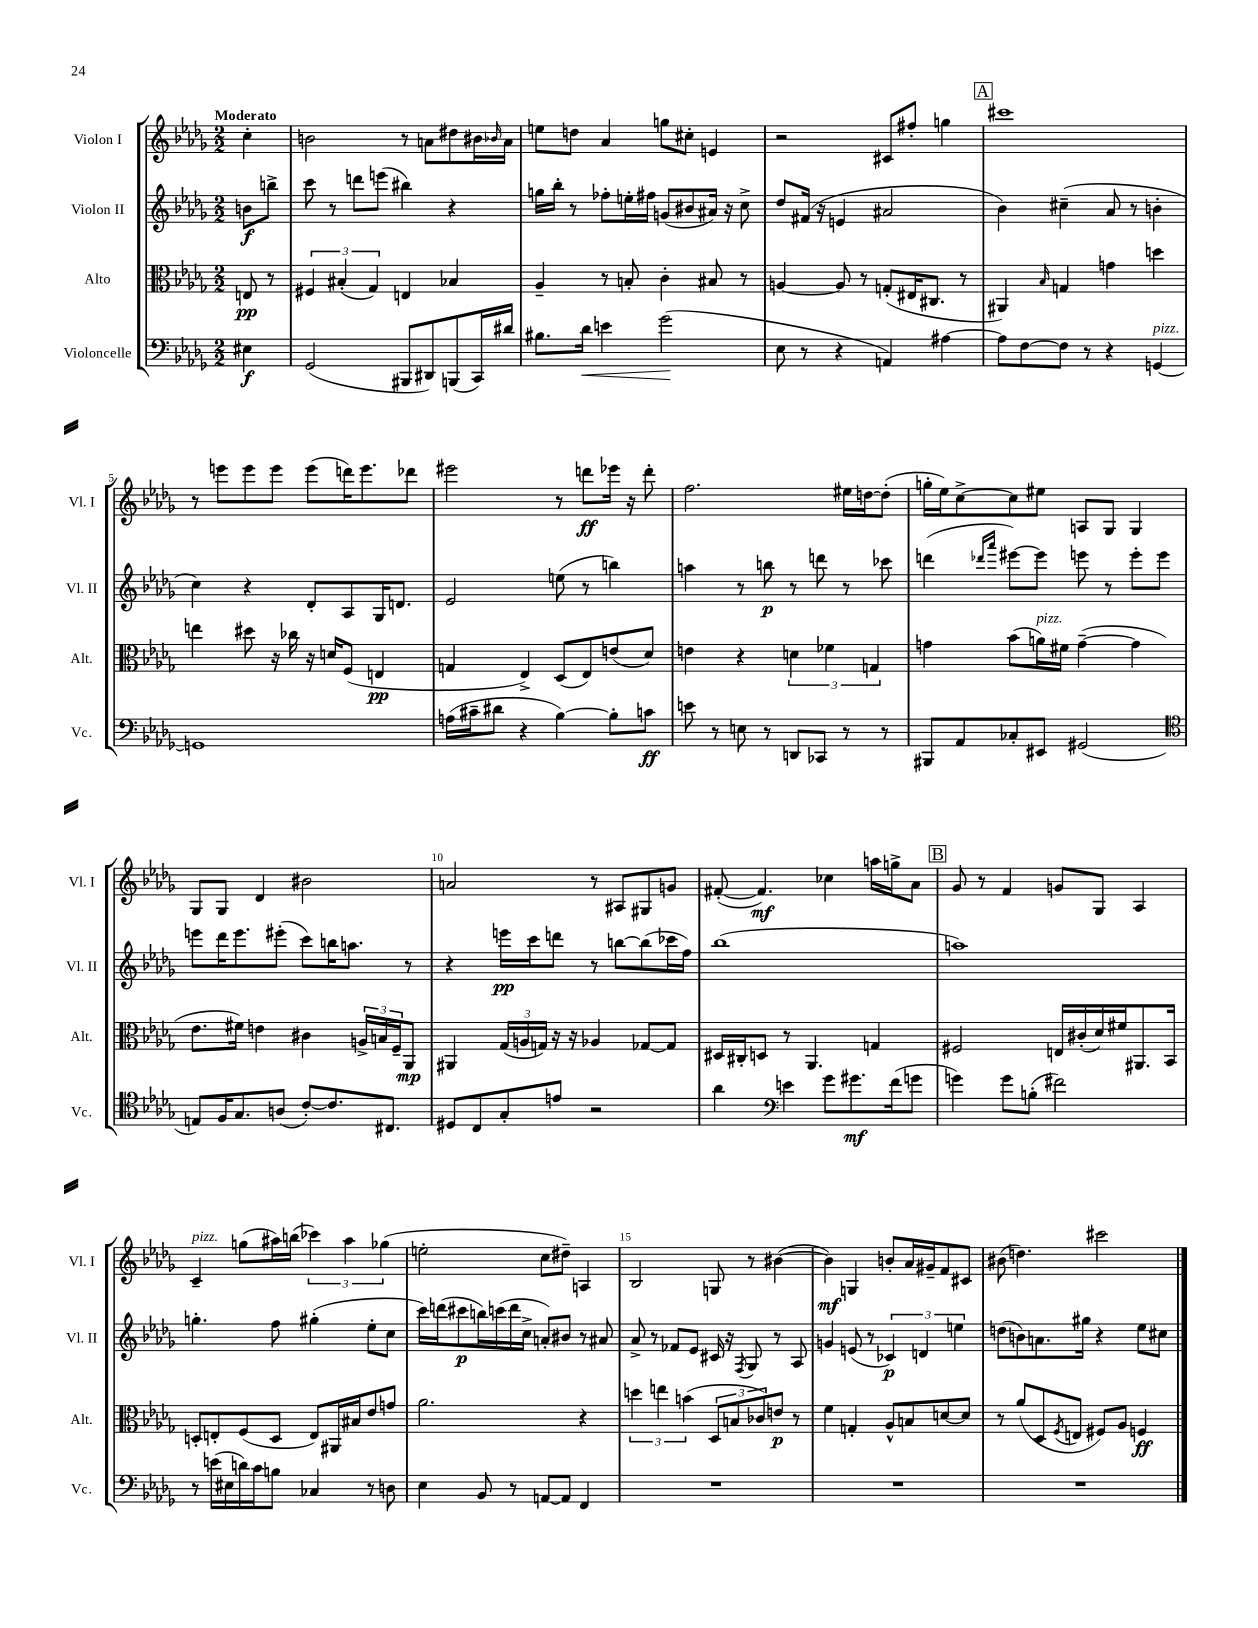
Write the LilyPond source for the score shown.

<<
\new StaffGroup <<
\new Staff = "s0" \with { instrumentName = "Violon I" shortInstrumentName = "Vl. I" } {
    \clef treble \key des \major \numericTimeSignature \time 2/2 \partial 4 \tempo "Moderato"
    c''4-. |
    b'2 r8 a'8 dis''8 bis'16 \grace { bes'16 } a'16 |
    e''8 d''8 aes'4 g''8 cis''8-. e'4 |
    r2 cis'8 fis''8-. g''4 |
    \mark \markup { \box "A" } cis'''1 |
    r8 e'''8 e'''8 e'''8 e'''8( d'''16) e'''8. des'''8 |
    eis'''2 r8 d'''8\ff ees'''16 r16 d'''8-. |
    f''2. eis''16 d''16~ d''8-.( |
    g''16-. ees''16) c''8~-> c''8 eis''8 a8 ges8 ges4 |
    ges8 ges8 des'4 bis'2 |
    a'2 r8 ais8 gis8 g'8 |
    fis'8~-.( fis'4.\mf) ces''4 a''16 g''16-> aes'8 |
    \mark \markup { \box "B" } ges'8 r8 f'4 g'8 ges8 aes4 |
    c'4--^\markup { \italic "pizz." } g''8( ais''16) b''16( \tuplet 3/2 { ces'''4) ais''4 ges''4( } |
    e''2-. c''8 dis''8--) a4 |
    bes2 g8 r8 bis'4~( |
    bis'4\mf) g4 b'8-. aes'16 gis'16-- f'8 cis'8 |
    bis'8( d''4.) cis'''2 \bar "|." |
}
\new Staff = "s1" \with { instrumentName = "Violon II" shortInstrumentName = "Vl. II" } {
    \clef treble \key des \major \numericTimeSignature \time 2/2 \partial 4
    b'8\f b''8-> |
    c'''8 r8 d'''8 e'''8( bis''4) r4 |
    g''16 bes''16-. r8 fes''8-. e''16-. fis''16 g'8( bis'8 ais'16) r16 c''8-> |
    des''8 fis'16( r16 e'4 ais'2 |
    \mark \markup { \box "A" } bes'4) cis''4--( aes'8 r8 b'4-. |
    c''4) r4 des'8-. aes8 ges16 d'8. |
    ees'2 e''8( r8 b''4) |
    a''4 r8 b''8\p r8 d'''8 r8 ces'''8 |
    d'''4( \grace { des'''16 aes'''16 } eis'''8~) eis'''8 e'''8 r8 e'''8-. e'''8 |
    e'''8 des'''16 e'''8. eis'''8-.( c'''8) b''16 a''8. r8 |
    r4 e'''16\pp c'''16 d'''8 r8 b''8~ b''8( ces'''16 f''16) |
    bes''1( |
    \mark \markup { \box "B" } a''1) |
    g''4.-. f''8 gis''4-.( ees''8-. c''8 |
    c'''16) d'''16( cis'''8\p b''16) c'''16( d'''16 c''16-> a'8-.) bis'8 r8 ais'8 |
    aes'8-> r8 fes'8 ees'8 cis'16 r16 \acciaccatura { f8 } ges8 r8 aes8 |
    g'4 e'8( r8 \tuplet 3/2 { ces'4\p) d'4 e''4 } |
    d''8( b'8) a'8. gis''16 r4 ees''8 cis''8 \bar "|." |
}
\new Staff = "s2" \with { instrumentName = "Alto" shortInstrumentName = "Alt." } {
    \clef alto \key des \major \numericTimeSignature \time 2/2 \partial 4
    e8\pp r8 |
    \tuplet 3/2 { fis4 bis4-.( ges4) } e4 bes4 |
    aes4-- r8 b8-. c'4-. bis8 r8 |
    a4~ a8 r8 g8-.( eis16 cis8. r8 |
    \mark \markup { \box "A" } ais,4) \grace { bes16 } g4 g'4 d''4 |
    e''4 dis''8 r16 ces''16 r16 d'16 f8( e4\pp |
    g4 ees4->) des8( ees8) e'8( des'8) |
    e'4 r4 \tuplet 3/2 { d'4 fes'4 g4 } |
    g'4 bes'8( a'16^\markup { \italic "pizz." }) fis'16 g'4~--( g'4 |
    ees'8. fis'16) e'4 cis'4 \tuplet 3/2 { a16-> b16 f16-- } aes,8\mp |
    ais,4 \tuplet 3/2 { ges16( a16 g16) } r16 r16 aes4 ges8~ ges8 |
    dis16 cis16-. d8 r8 aes,4. g4 |
    \mark \markup { \box "B" } fis2 e16 cis'16-.( des'16) fis'16 ais,8. bes,16 |
    d8-. e8-. f8( d8 e8) ais,16 bis16 ees'8 g'8 |
    aes'2. r4 |
    \tuplet 3/2 { d''4 e''4 b'4( } \tuplet 3/2 { des8 b8 ces'8) } e'8\p r8 |
    f'4 g4-. aes8-^ b8 d'8~ d'8 |
    r8 aes'8( des8 \acciaccatura { f8 } e8 fis8) aes8 f4\ff \bar "|." |
}
\new Staff = "s3" \with { instrumentName = "Violoncelle" shortInstrumentName = "Vc." } {
    \clef bass \key des \major \numericTimeSignature \time 2/2 \partial 4
    eis4\f |
    ges,2( bis,,8 dis,8) b,,8( c,16) dis'16 |
    bis8. des'16\< e'4 ges'2\!( |
    ees8 r8 r4 a,4) ais4~ |
    \mark \markup { \box "A" } ais8 f8~ f8 r8 r4 g,4~^\markup { \italic "pizz." } |
    g,1 |
    a16( cis'16-- dis'8 r4 bes4~) bes8-. c'8\ff |
    e'8 r8 e8 r8 d,8 ces,8 r8 r8 |
    bis,,8 aes,8 ces8-. eis,8 gis,2( |
    \clef tenor e8) f16 ges8. a8( c'8~-.) c'8. cis8. |
    dis8 c8 ges8-. e'8 r2 |
    aes'4 \clef bass e'4 ges'8 gis'8.\mf f'16( g'8 |
    \mark \markup { \box "B" } g'4) g'8 b8-.( fis'2) |
    r8 e'16( eis16 d'16) c'16 b8 ces4 r8 d8 |
    ees4 bes,8 r8 a,8~ a,8 f,4 |
    R1 |
    R1 |
    R1 \bar "|." |
}
>>
>>
\layout { \context { \Score \override BarNumber.break-visibility = ##(#f #t #t) barNumberVisibility = #(every-nth-bar-number-visible 5) } }
